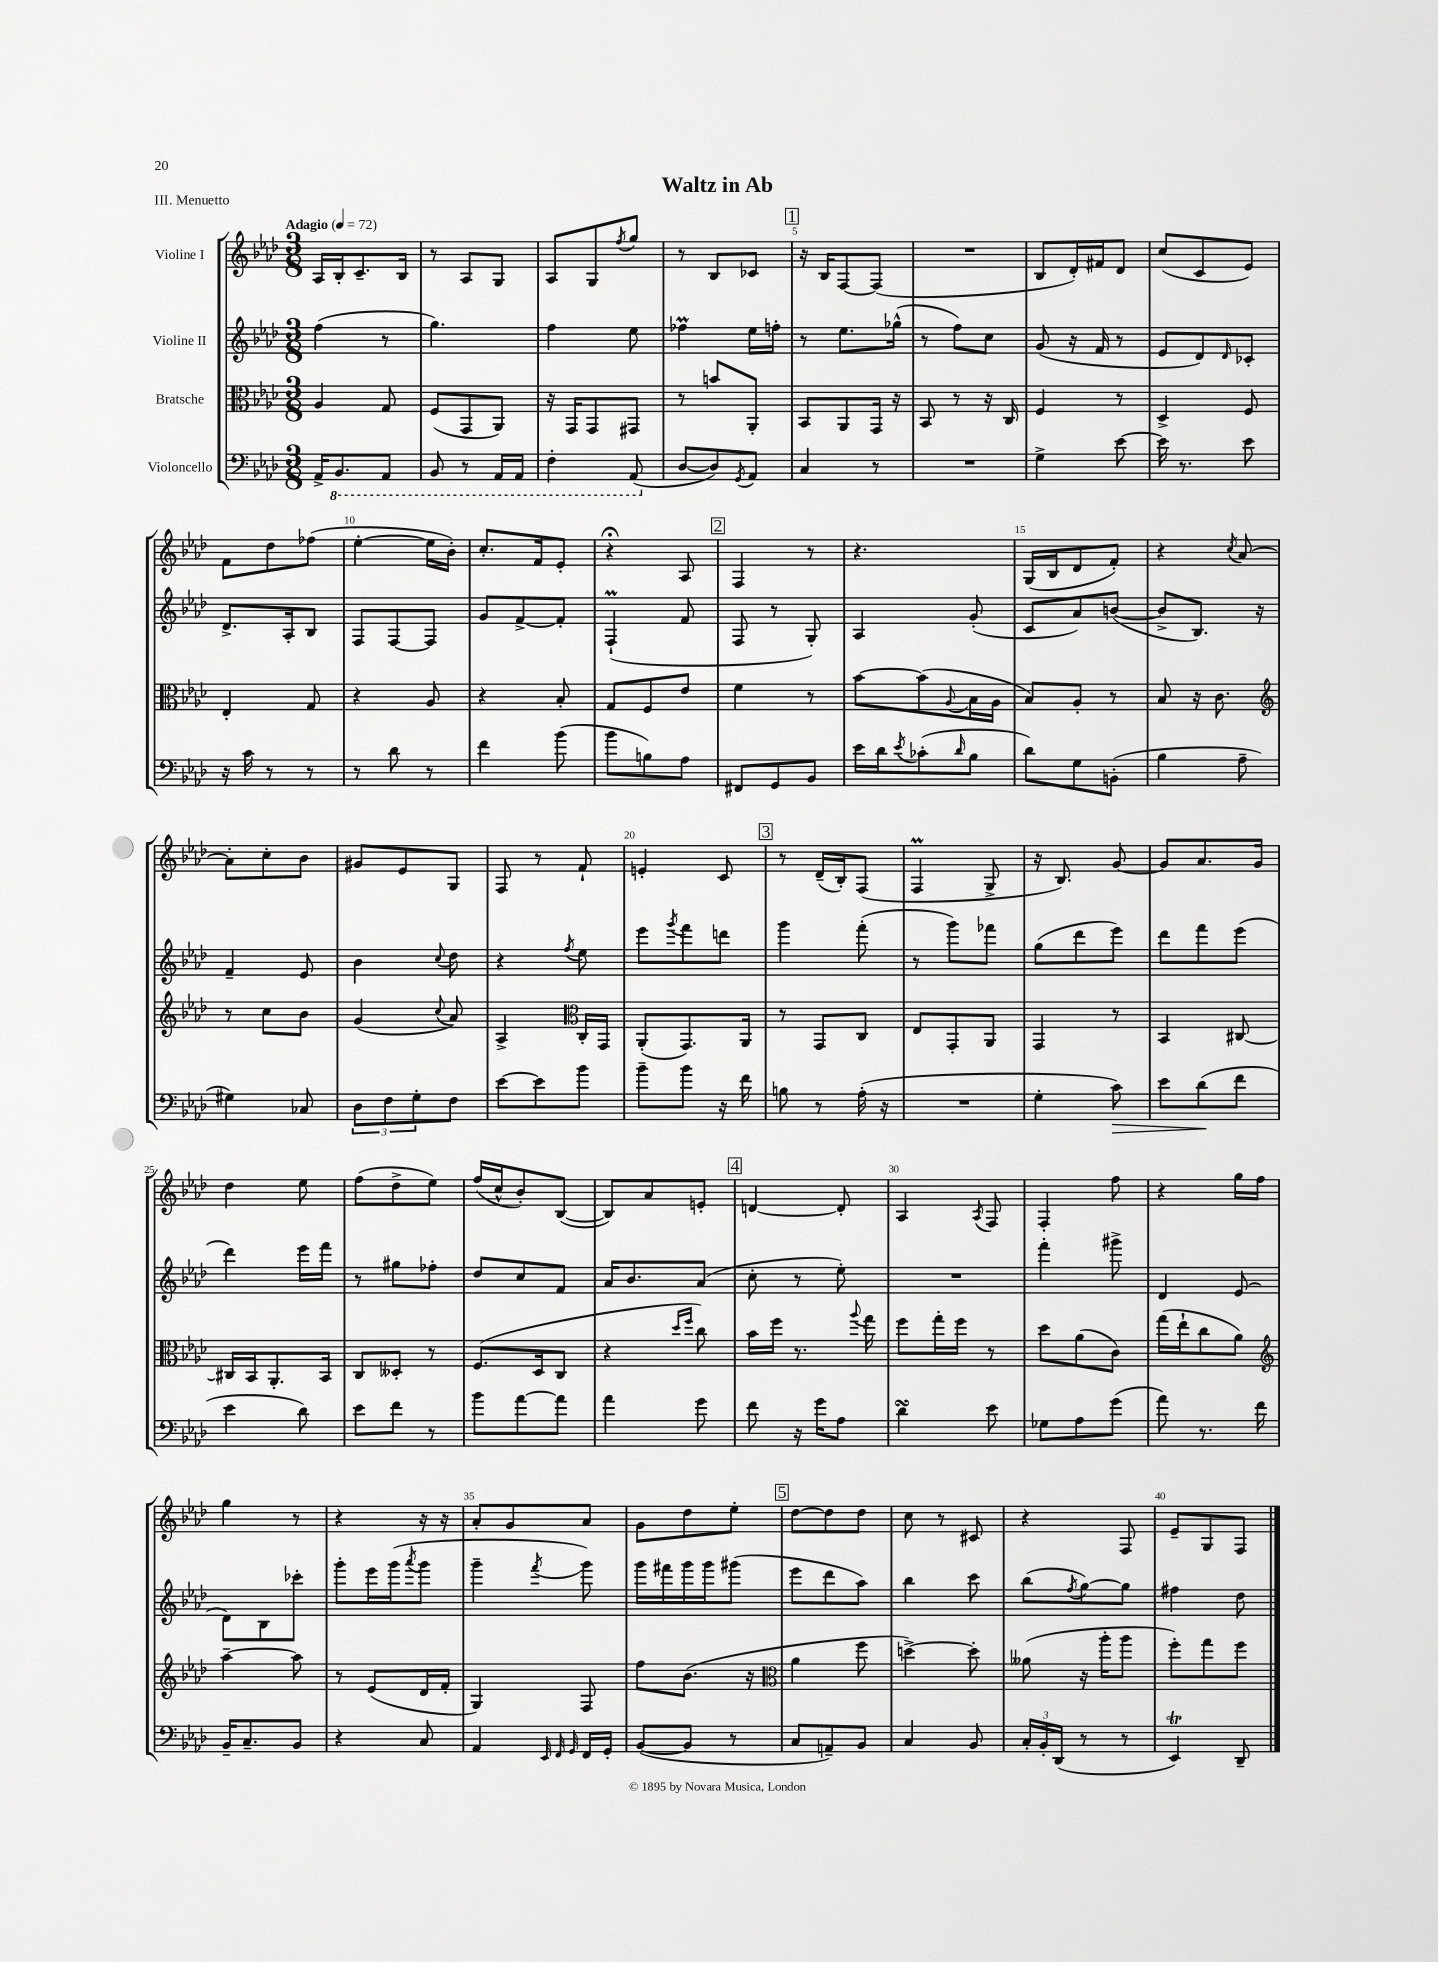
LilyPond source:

\header { title = "Waltz in Ab" piece = "III. Menuetto" }
<<
\new StaffGroup <<
\new Staff = "s0" \with { instrumentName = "Violine I" } {
    \clef treble \key aes \major \numericTimeSignature \time 3/8 \tempo "Adagio" 4 = 72
    aes16 bes16-. c'8.-- bes16 |
    r8 aes8 g8 |
    aes8 g8 \acciaccatura { f''8 } g''8 |
    r8 bes8 ces'8 |
    \mark \markup { \box "1" } r16 bes16 f8~ f8( |
    R4. |
    bes8 des'16-.) fis'16 des'8 |
    c''8( c'8 ees'8) |
    f'8 des''8 fes''8( |
    ees''4~-. ees''16 bes'16-.) |
    c''8.-. f'16 ees'8-. |
    r4\fermata aes8 |
    \mark \markup { \box "2" } f4 r8 |
    r4. |
    g16( bes16 des'8 f'8-.) |
    r4 \acciaccatura { c''8 } aes'8~ |
    aes'8-. c''8-. bes'8 |
    gis'8 ees'8 g8 |
    f8 r8 f'8-! |
    e'4-. c'8 |
    \mark \markup { \box "3" } r8 des'16--( bes16-.) f8( |
    f4\prall g8-> |
    r16 bes8.) g'8~ |
    g'8 aes'8. g'16 |
    des''4 ees''8 |
    f''8( des''8-> ees''8) |
    f''16( c''16-^ bes'8-.) bes8~( |
    bes8) aes'8 e'8-. |
    \mark \markup { \box "4" } d'4~ d'8-. |
    aes4 \acciaccatura { aes8 } f8 |
    f4-. f''8 |
    r4 g''16 f''16 |
    g''4 r8 |
    r4 r16 r16 |
    aes'8-. g'8 aes'8 |
    g'8 des''8 ees''8-. |
    \mark \markup { \box "5" } des''8~ des''8 des''8 |
    c''8 r8 cis'8 |
    r4 f8 |
    ees'8-- g8 f8 \bar "|." |
}
\new Staff = "s1" \with { instrumentName = "Violine II" } {
    \clef treble \key aes \major \numericTimeSignature \time 3/8
    f''4( r8 |
    g''4.) |
    f''4 ees''8 |
    fes''4\prall ees''16 f''16-. |
    \mark \markup { \box "1" } r8 ees''8. ges''16-^( |
    r8 f''8) c''8 |
    g'8( r16 f'16 r8 |
    ees'8 des'8) \grace { des'16 } ces'8-. |
    des'8.-> aes16-. bes8 |
    f8 f8~ f8 |
    g'8 f'8~-> f'8-. |
    f4-!\prall( f'8 |
    \mark \markup { \box "2" } f8 r8 g8-.) |
    aes4 g'8-.( |
    c'8 aes'8) b'8~( |
    b'8-> bes8.) r16 |
    f'4-- ees'8 |
    bes'4 \appoggiatura { c''8 } des''8 |
    r4 \acciaccatura { f''8 } ees''8 |
    ees'''8 \acciaccatura { g'''8 } f'''8 d'''8 |
    \mark \markup { \box "3" } g'''4 f'''8-.( |
    r8 g'''8) fes'''8 |
    g''8( des'''8 ees'''8) |
    des'''8 f'''8 ees'''8( |
    des'''4) ees'''16 f'''16 |
    r8 gis''8 fes''8-. |
    des''8 c''8 f'8 |
    aes'16 bes'8. aes'8( |
    \mark \markup { \box "4" } c''8-. r8 ees''8-.) |
    R4. |
    f'''4-. gis'''8-> |
    des'4 ees'8( |
    des'8) bes8 ces'''8-. |
    g'''8-. ees'''16 g'''16( \acciaccatura { aes'''8 } g'''8 |
    g'''4-- \acciaccatura { f'''8 } g'''8) |
    g'''16 fis'''16 g'''16 g'''16 gis'''8( |
    \mark \markup { \box "5" } ees'''8 des'''8 aes''8) |
    bes''4 c'''8 |
    bes''8( \acciaccatura { f''8 } g''8~) g''8 |
    fis''4 des''8 \bar "|." |
}
\new Staff = "s2" \with { instrumentName = "Bratsche" } {
    \clef alto \key aes \major \numericTimeSignature \time 3/8
    aes4 g8 |
    f8( g,8 aes,8) |
    r16 g,16 g,8 gis,8 |
    r8 b'8 aes,8-. |
    \mark \markup { \box "1" } bes,8 aes,8 g,16 r16 |
    bes,8 r8 r16 c16 |
    f4 r8 |
    des4-> f8 |
    ees4-. g8 |
    r4 aes8 |
    r4 bes8-. |
    g8 f8 ees'8 |
    \mark \markup { \box "2" } f'4 r8 |
    bes'8~ bes'8( \appoggiatura { aes8 } bes16 aes16 |
    bes8) aes8-. r8 |
    bes8 r16 c'8. |
    \clef treble r8 c''8 bes'8 |
    g'4( \appoggiatura { c''8 } aes'8) |
    aes4-> \clef alto c16-. g,16 |
    aes,8-.( g,8.) aes,16 |
    \mark \markup { \box "3" } r8 g,8 c8 |
    ees8 g,8-. aes,8 |
    g,4 r8 |
    bes,4 cis8~ |
    cis16 bes,16 aes,8.-. bes,16 |
    c8 deses8-. r8 |
    f8.( des16 c8 |
    r4 \grace { des''16 f''16 } c''8) |
    \mark \markup { \box "4" } bes'16 f''16 r8. \appoggiatura { aes''8 } g''16 |
    f''8 g''16-. f''16 r8 |
    des''8 aes'8( c'8) |
    g''16( ees''16-! c''8 aes'8) |
    \clef treble aes''4~-- aes''8 |
    r8 ees'8( des'16 f'16-. |
    g4) f8 |
    f''8 bes'8.( r16 |
    \mark \markup { \box "5" } \clef alto aes'4 f''8 |
    d''4~->) d''8-. |
    aeses'8( r16 aes''16-. aes''8 |
    f''8-.) g''8 f''8 \bar "|." |
}
\new Staff = "s3" \with { instrumentName = "Violoncello" } {
    \clef bass \key aes \major \numericTimeSignature \time 3/8
    aes,16-> \ottava #-1 bes,,8. aes,,8 |
    bes,,8 r8 aes,,16 aes,,16 |
    f,4-. aes,,8( \ottava #0 |
    des8~ des8) \acciaccatura { g,8 } aes,8 |
    \mark \markup { \box "1" } c4 r8 |
    R4. |
    g4-> ees'8~ |
    ees'16 r8. ees'8 |
    r16 c'16 r8 r8 |
    r8 des'8 r8 |
    f'4 bes'8( |
    bes'8 b8) aes8 |
    \mark \markup { \box "2" } fis,8 g,8 bes,8 |
    ees'16 des'16 \acciaccatura { ees'8 } ces'8-.( \grace { des'16 } bes8 |
    des'8) g8 b,8-.( |
    bes4 aes8-- |
    gis4) ces8 |
    \tuplet 3/2 { des8 f8 g8-. } f8 |
    ees'8~ ees'8 bes'8 |
    bes'8-- bes'8 r16 f'16 |
    \mark \markup { \box "3" } b8 r8 aes16-.( r16 |
    R4. |
    g4-. c'8\>) |
    ees'8 des'8\!( f'8 |
    ees'4 des'8) |
    ees'8 f'8 r8 |
    bes'8 aes'8~ aes'8 |
    aes'4 g'8 |
    \mark \markup { \box "4" } f'8 r16 g'16 aes8 |
    des'4\turn ees'8 |
    ges8 aes8 g'8( |
    aes'8) r8. f'16 |
    bes,16-- c8.-- bes,8 |
    r4 c8 |
    aes,4 \grace { ees,32 f,32 g,32 } f,16 g,16-. |
    bes,8~( bes,8 r8 |
    \mark \markup { \box "5" } c8 a,8--) bes,8 |
    c4 bes,8 |
    \tuplet 3/2 { c16-. bes,16-. des,16( } r8 r8 |
    ees,4\trill) des,8-- \bar "|." |
}
>>
>>
\layout { \context { \Score \override BarNumber.break-visibility = ##(#f #t #t) barNumberVisibility = #(every-nth-bar-number-visible 5) } }
